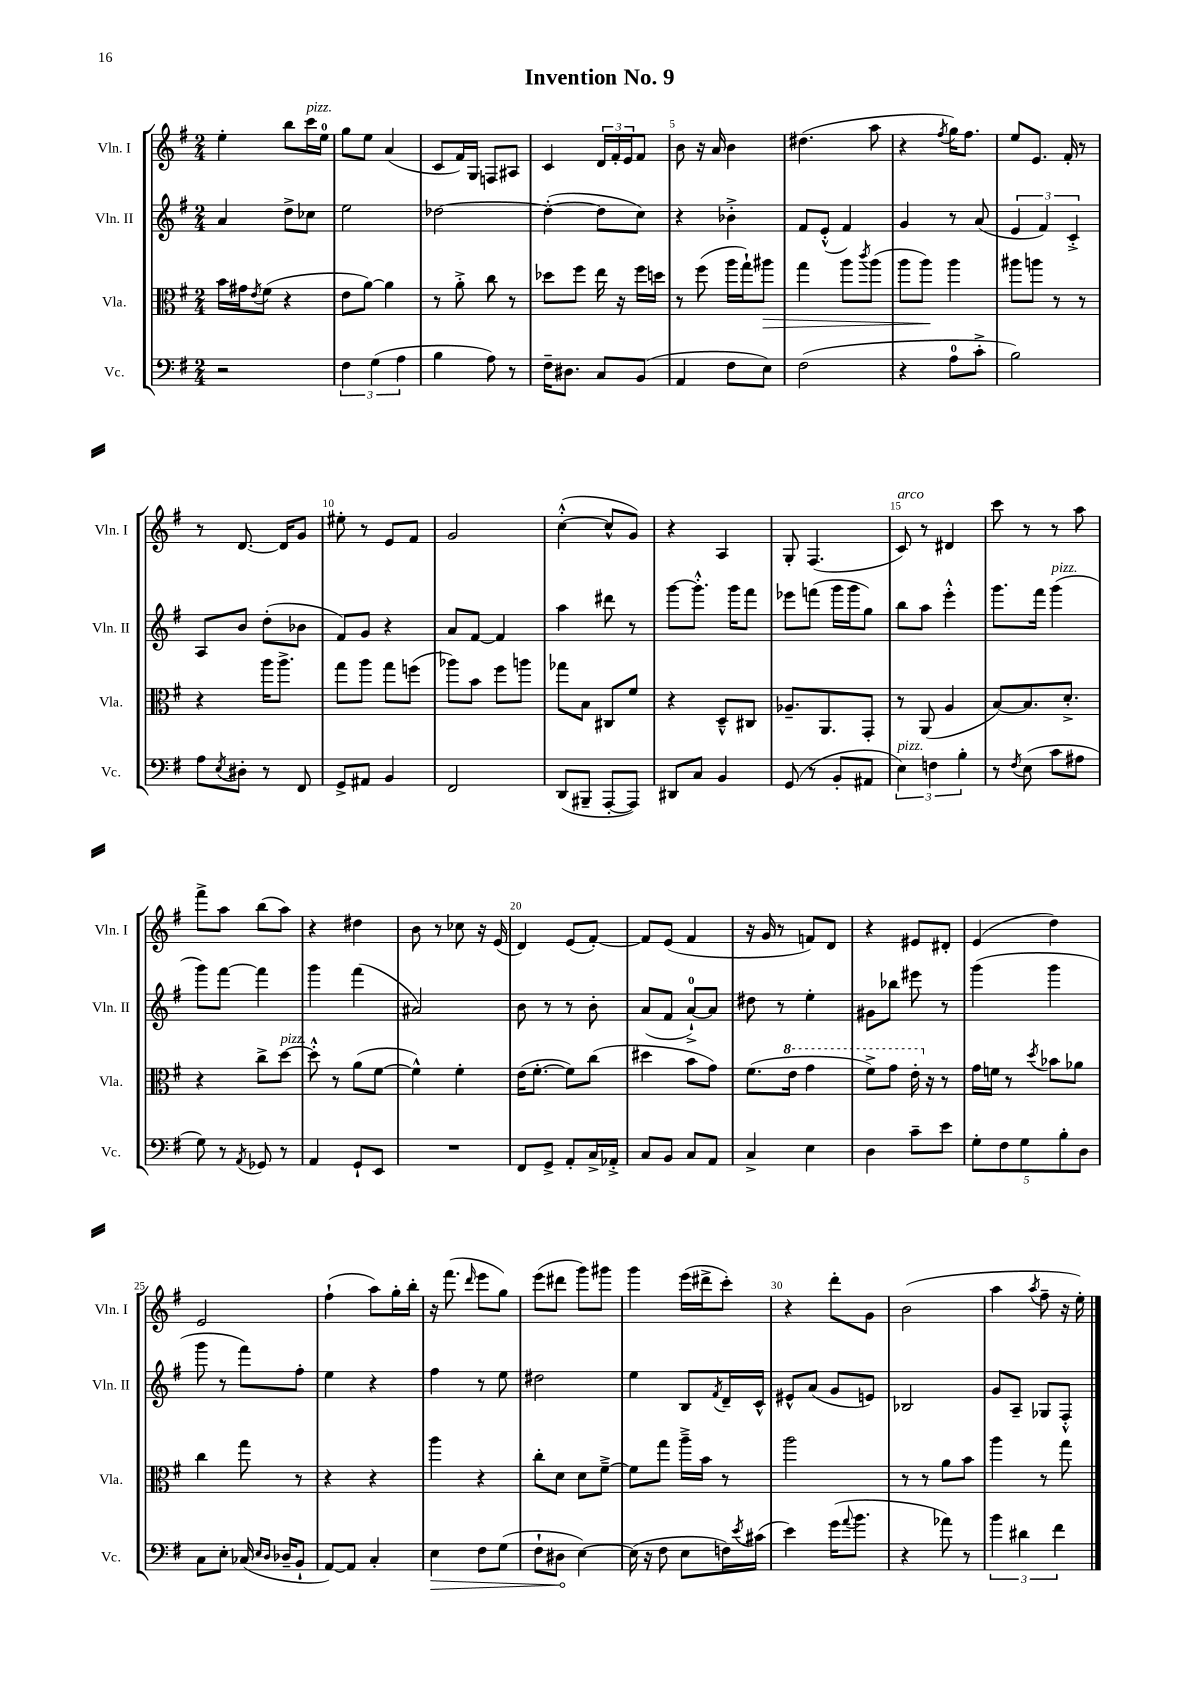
\header { title = "Invention No. 9" }
<<
\new StaffGroup <<
\new Staff = "s0" \with { instrumentName = "Vln. I" shortInstrumentName = "Vln. I" } {
    \clef treble \key g \major \numericTimeSignature \time 2/4
    e''4-. b''8 c'''16^\markup { \italic "pizz." } e''16-0 |
    g''8 e''8 a'4( |
    c'8 fis'16) g16 f8 ais8 |
    c'4 \tuplet 3/2 { d'16 fis'16-. e'16 } fis'8 |
    b'8 r16 a'16 b'4 |
    dis''4.( a''8 |
    r4 \acciaccatura { fis''8 } g''16) fis''8. |
    e''8 e'8. fis'16-. r8 |
    r8 d'8.~ d'16 g'8 |
    eis''8-. r8 e'8 fis'8 |
    g'2 |
    c''4~-.-^( c''8-^ g'8) |
    r4 a4 |
    g8-. fis4.( |
    c'8^\markup { \italic "arco" }) r8 dis'4 |
    c'''8 r8 r8 a''8 |
    fis'''8-> a''8 b''8( a''8) |
    r4 dis''4 |
    b'8 r8 ces''8 r16 e'16( |
    d'4) e'8( fis'8~-.) |
    fis'8 e'8( fis'4 |
    r16 g'16 r8 f'8) d'8 |
    r4 eis'8 dis'8-. |
    e'4( d''4) |
    e'2 |
    fis''4-!( a''8) g''16-. b''16-. |
    r16 fis'''8.( \grace { d'''16 } e'''8 g''8) |
    e'''8( dis'''8 g'''8) gis'''8 |
    g'''4 e'''16( dis'''16-> c'''8-.) |
    r4 d'''8-. g'8 |
    b'2( |
    a''4 \acciaccatura { a''8 } fis''8-- r16 e''16-.) \bar "|." |
}
\new Staff = "s1" \with { instrumentName = "Vln. II" shortInstrumentName = "Vln. II" } {
    \clef treble \key g \major \numericTimeSignature \time 2/4
    a'4 d''8-> ces''8 |
    e''2 |
    des''2~ |
    des''4~-.( des''8 c''8) |
    r4 bes'4-.-> |
    fis'8 e'8-.-^( fis'4) |
    g'4 r8 a'8( |
    \tuplet 3/2 { e'4 fis'4) c'4-.-> } |
    a8 b'8 d''8-.( bes'8 |
    fis'8) g'8 r4 |
    a'8 fis'8~ fis'4 |
    a''4 dis'''8 r8 |
    g'''8~ g'''8.-.-^ g'''16 fis'''8 |
    ees'''8 f'''8( g'''16 g'''16 g''8) |
    b''8 a''8 e'''4-.-^ |
    g'''8. fis'''16 g'''4^\markup { \italic "pizz." }( |
    g'''8) fis'''8~ fis'''4 |
    g'''4 fis'''4( |
    ais'2) |
    b'8 r8 r8 b'8-. |
    a'8( fis'8 a'8-0~-!->) a'8 |
    dis''8 r8 e''4-. |
    gis'8 bes''8 eis'''8 r8 |
    g'''4( g'''4 |
    g'''8 r8 fis'''8) fis''8-. |
    e''4 r4 |
    fis''4 r8 e''8 |
    dis''2 |
    e''4 b8 \acciaccatura { fis'8 } d'16-- c'16-^ |
    eis'8-^ a'8( g'8 e'8) |
    bes2 |
    g'8 a8-- ges8 fis8-.-^ \bar "|." |
}
\new Staff = "s2" \with { instrumentName = "Vla." shortInstrumentName = "Vla." } {
    \clef alto \key g \major \numericTimeSignature \time 2/4
    b'16 gis'16 \acciaccatura { e'8 } fis'8( r4 |
    e'8 a'8~) a'4 |
    r8 a'8-.-> c''8 r8 |
    des''8 fis''8 e''16 r16 fis''16 d''16 |
    r8 fis''8( a''16 g''16-!) ais''8\> |
    g''4 a''8 \acciaccatura { c'''8 } a''8( |
    a''8 a''8\!) a''4 |
    ais''8 a''8 r8 r8 |
    r4 a''16 a''8.-> |
    g''8 a''8 g''8 f''8( |
    aes''8) b'8 fis''8 a''8 |
    ges''8 b8 cis8 fis'8 |
    r4 d8---^ cis8 |
    aes8.-- a,8. g,8-. |
    r8 a,8( a4 |
    b8~) b8. d'8.-.-> |
    r4 c''8-> d''8~^\markup { \italic "pizz." } |
    d''8-.-^ r8 a'8( fis'8~ |
    fis'4-^) fis'4-. |
    e'16( fis'8.~-. fis'8) c''8( |
    dis''4 b'8 g'8) |
    fis'8.( \ottava #1 e''16 g''4 |
    fis''8->) g''8 e''16-. \ottava #0 r16 r8 |
    g'16 f'16 r8 \acciaccatura { d''8 } bes'8 aes'8 |
    c''4 g''8 r8 |
    r4 r4 |
    a''4 r4 |
    c''8-. d'8 d'8 fis'8~---> |
    fis'8 g''8 a''16---> b'16 r8 |
    a''2 |
    r8 r8 a'8 b'8 |
    a''4 r8 g''8 \bar "|." |
}
\new Staff = "s3" \with { instrumentName = "Vc." shortInstrumentName = "Vc." } {
    \clef bass \key g \major \numericTimeSignature \time 2/4
    r2 |
    \tuplet 3/2 { fis4 g4( a4 } |
    b4 a8) r8 |
    fis16-- dis8. c8 b,8( |
    a,4 fis8 e8) |
    fis2( |
    r4 a8-0 c'8-.-> |
    b2) |
    a8 \acciaccatura { e8 } dis8-. r8 fis,8 |
    g,8-> ais,8 b,4 |
    fis,2 |
    d,8( bis,,8-- a,,8~-. a,,8) |
    dis,8 c8 b,4 |
    g,8( r8 b,8-. ais,8 |
    \tuplet 3/2 { e4^\markup { \italic "pizz." }) f4 b4-. } |
    r8 \acciaccatura { fis8 } e8( c'8 ais8 |
    g8) r8 \acciaccatura { a,8 } ges,8 r8 |
    a,4 g,8-! e,8 |
    R2 |
    fis,8 g,8-> a,8-. c16-> aes,16-.-> |
    c8 b,8 c8 a,8 |
    c4-> e4 |
    d4 c'8-- e'8 |
    \tuplet 5/4 { g8-. fis8 g8 b8-. d8 } |
    c8 e8-. ces16( \grace { e16 d16 } des16-- b,8-! |
    a,8~) a,8 c4-. |
    \once \override Hairpin.circled-tip = ##t e4\> fis8 g8( |
    fis8-! dis8\! e4~) |
    e16( r16 fis8 e8 f16) \acciaccatura { e'8 } cis'16( |
    e'4) g'16( \appoggiatura { a'8 } b'8. |
    r4 aes'8) r8 |
    \tuplet 3/2 { b'4 dis'4 fis'4 } \bar "|." |
}
>>
>>
\layout { \context { \Score \override BarNumber.break-visibility = ##(#f #t #t) barNumberVisibility = #(every-nth-bar-number-visible 5) } }
